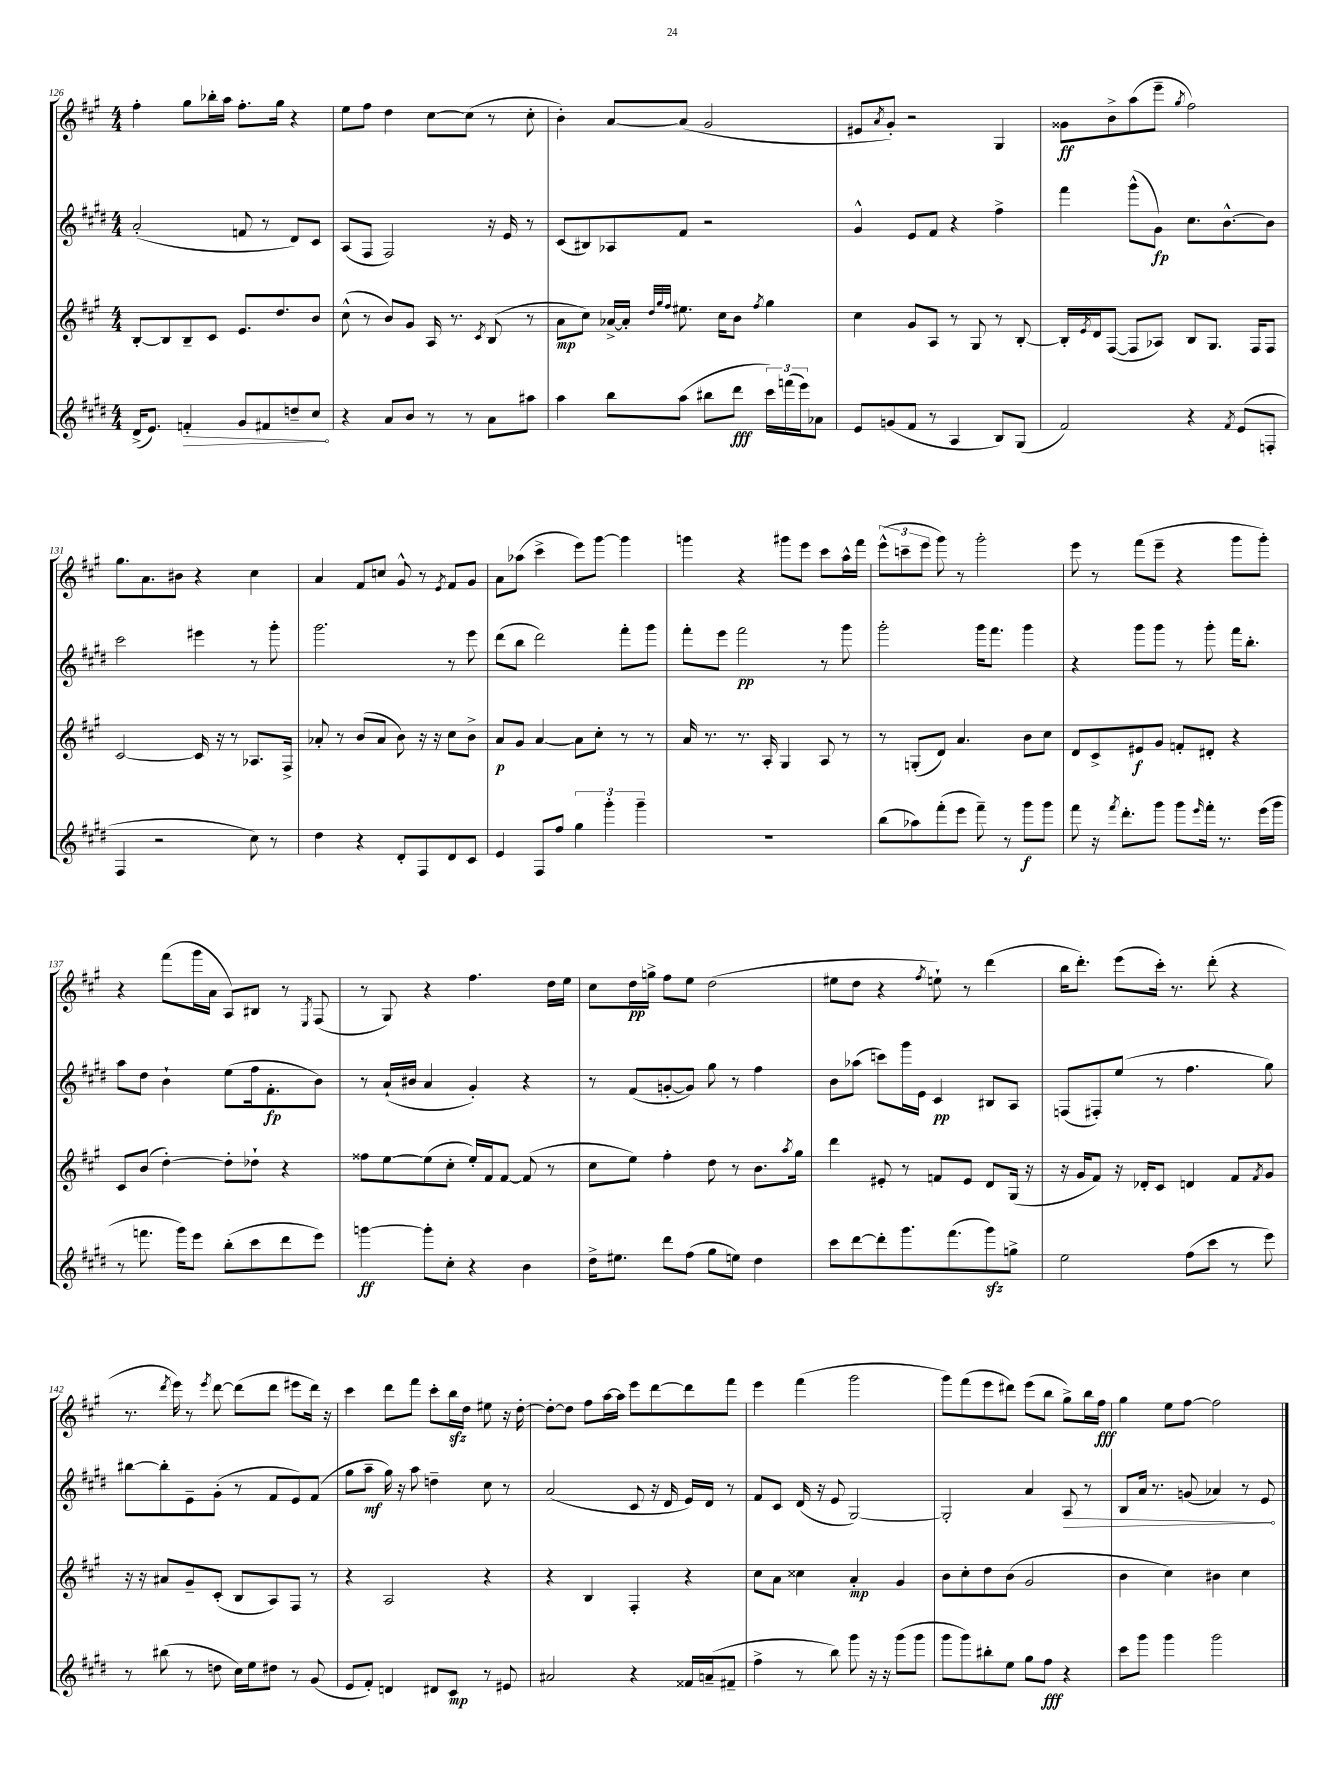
<<
\new StaffGroup <<
\new Staff = "s0" {
    \clef treble \key a \major \numericTimeSignature \time 4/4
    fis''4-. gis''8 bes''16-. a''16 fis''8.-. gis''16 r4 |
    e''8 fis''8 d''4 cis''8~ cis''8( r8 cis''8-. |
    b'4-.) a'8~ a'8( gis'2 |
    eis'8 \acciaccatura { a'8 } gis'8-.) r2 gis4 |
    gisis'8\ff b'8-> a''8( e'''8-- \acciaccatura { gis''8 } fis''2) |
    gis''8. a'8. bis'8 r4 cis''4 |
    a'4 fis'8 c''8 gis'8-^ r8 \acciaccatura { e'8 } fis'8 gis'8 |
    a'8 aes''8( cis'''4-> e'''8) gis'''8~ gis'''4 |
    g'''4 r4 gis'''8 e'''8 cis'''8 a''16-^ fis'''16 |
    \tuplet 3/2 { e'''8-^( c'''8-- e'''8 } gis'''8) r8 gis'''2-. |
    e'''8 r8 fis'''8( e'''8-- r4 gis'''8 gis'''8-.) |
    r4 fis'''8( gis'''16 a'16 a8) bis8 r8 \acciaccatura { e8 } fis8( |
    r8 gis8) r4 fis''4. d''16 e''16 |
    cis''8 d''16\pp g''16-> fis''8 e''8 d''2( |
    eis''8 d''8 r4 \acciaccatura { fis''8 } e''8-!) r8 d'''4( |
    b''16 d'''8.-.) e'''8( cis'''16-.) r8. d'''8-.( r4 |
    r8. \acciaccatura { d'''8 } e'''16) r8 \acciaccatura { e'''8 } d'''8~ d'''8( d'''8 eis'''8 d'''16) r16 |
    cis'''4 d'''8 fis'''8 cis'''8-. b''16\sfz d''16 eis''8 r16 d''16~-. |
    d''8~-. d''8 fis''8 a''16~ a''16 e'''8 d'''8~ d'''8 fis'''8 |
    e'''4 fis'''4( gis'''2 |
    gis'''8) fis'''8( e'''8 dis'''8) e'''8( b''8 gis''8->) b''16 fis''16\fff |
    gis''4 e''8 fis''8~ fis''2 \bar "|." |
}
\new Staff = "s1" {
    \clef treble \key e \major \numericTimeSignature \time 4/4
    a'2-.( f'8 r8 dis'8) cis'8 |
    a8( fis8 fis2) r16 e'16 r8 |
    cis'8( bis8) aes8 fis'8 r2 |
    gis'4-^ e'8 fis'8 r4 fis''4-> |
    fis'''4 gis'''8-^( gis'8\fp) cis''8. b'8.~-^ b'8 |
    cis'''2 eis'''4 r8 gis'''8-. |
    gis'''2. r8 e'''8 |
    dis'''8( b''8 dis'''2) fis'''8-. gis'''8 |
    fis'''8-. e'''8 fis'''2\pp r8 gis'''8 |
    gis'''2-. gis'''16 fis'''8. gis'''4 |
    r4 gis'''8 gis'''8 r8 gis'''8-. fis'''16 b''8.-. |
    a''8 dis''8 b'4-! e''8( fis''16 fis'8.-.\fp b'8) |
    r8 a'16-!( bis'16 a'4 gis'4-.) r4 |
    r8 fis'8( g'8~-. g'8) gis''8 r8 fis''4 |
    b'8 aes''8( c'''8) gis'''16 e'16 cis'4\pp bis8 a8 |
    f8( fis8-.) e''8( r8 fis''4. gis''8) |
    bis''8~ bis''8-. e'8-- gis'8-.( r8 fis'8 e'8) fis'8( |
    gis''8 a''8--\mf gis''16) r16 a''8 d''4-- cis''8 r8 |
    a'2( cis'8 r16 dis'16 e'16) dis'16 r8 |
    fis'8 cis'8 dis'16( r16 e'8 gis2~) |
    gis2-. a'4 \once \override Hairpin.circled-tip = ##t a8\> r8 |
    b8 a'16 r8. g'8( aes'4) r8 e'8\! \bar "|." |
}
\new Staff = "s2" {
    \clef treble \key a \major \numericTimeSignature \time 4/4
    b8~-. b8 b8-- cis'8 e'8. d''8. b'8 |
    cis''8-^( r8 b'8) gis'8 a16 r8. \acciaccatura { cis'8 } b8( r8 |
    a'8\mp cis''8) aes'16~-> aes'16-. \grace { d''32 gis''32 fis''32 } eis''8. cis''16 b'8 \acciaccatura { fis''8 } gis''4 |
    cis''4 gis'8 a8 r8 gis8 r8 b8~-. |
    b16-. \acciaccatura { e'8 } d'16 fis8~( fis8 aes8) b8 gis8. fis16 fis8 |
    cis'2~ cis'16 r16 r8 aes8. fis16-> |
    aes'8-. r8 b'8( aes'8 b'8) r16 r16 cis''8 b'8-> |
    a'8\p gis'8 a'4~ a'8 cis''8-. r8 r8 |
    a'16 r8. r8. a16-. gis4 a8 r8 |
    r8 g8-.( d'8) a'4. b'8 cis''8 |
    d'8 cis'8-> eis'8\f gis'8 f'8-. dis'8-. r4 |
    cis'8 b'8( d''4~-.) d''8-. des''8-! r4 |
    fisis''8 e''8~ e''8( cis''8-. e''16-.) fis'16 fis'8~ fis'8( r8 |
    cis''8 e''8) fis''4-. d''8 r8 b'8. \acciaccatura { a''8 } gis''16 |
    d'''4 eis'8-. r8 f'8 eis'8 d'8 gis16( r16 |
    r16 gis'16 fis'8) r16 des'16-. cis'8 d'4 fis'8 \acciaccatura { fis'8 } gis'8 |
    r16 r16 ais'8 gis'8-- cis'8-.( b8 a8) fis8 r8 |
    r4 a2 r4 |
    r4 b4 fis4-. r4 |
    cis''8 a'8 cisis''4 a'4-.\mp gis'4 |
    b'8 cis''8-. d''8 b'8( gis'2 |
    b'4 cis''4) bis'4 cis''4 \bar "|." |
}
\new Staff = "s3" {
    \clef treble \key e \major \numericTimeSignature \time 4/4
    dis'16->( e'8.) \once \override Hairpin.circled-tip = ##t f'4-.\> gis'8 fis'8 d''8-- cis''8\! |
    r4 a'8 b'8 r8 r8 a'8 ais''8 |
    a''4 b''8 a''8( bis''8 dis'''8\fff \tuplet 3/2 { cis'''16) f'''16( e'''16) } aes'8 |
    e'8 g'8( fis'8 r8 a4 b8) gis8( |
    fis'2) r4 \acciaccatura { fis'8 } e'8( f8-. |
    fis4 r2 cis''8) r8 |
    dis''4 r4 dis'8-. fis8 dis'8 cis'8 |
    e'4 fis8 fis''8 \tuplet 3/2 { gis''4 gis'''4-. gis'''4-- } |
    R1 |
    b''8( aes''8) fis'''8-.( e'''8 fis'''8--) r8 gis'''8\f gis'''8 |
    fis'''8 r16 \acciaccatura { fis'''8 } dis'''8.-. gis'''8 gis'''8 \grace { e'''16 } fis'''16-. r8. e'''16( gis'''16 |
    r8 f'''8. gis'''16) e'''8 b''8-.( cis'''8 dis'''8 e'''8) |
    g'''4~\ff g'''8-. cis''8-. r4 b'4 |
    dis''16-> eis''8. dis'''8 fis''8( gis''8 e''8) dis''4 |
    cis'''8 dis'''8~ dis'''8-. gis'''8. fis'''8.( gis'''8\sfz) g''8-> |
    e''2 fis''8( cis'''8 r8 e'''8) |
    r8 bis''8( r8 d''8 cis''16) e''16 dis''8 r8 gis'8( |
    e'8 fis'8-.) d'4 dis'8 cis'8\mp r8 eis'8 |
    ais'2 r4 fisis'16 a'16--( fis'8-- |
    fis''4-> r8 b''8) gis'''8 r16 r16 gis'''8( gis'''8 |
    gis'''8 gis'''8) bis''8-. e''8 gis''8 fis''8\fff r4 |
    cis'''8 gis'''8 gis'''4 gis'''2 \bar "|." |
}
>>
>>
\layout { \context { \Score currentBarNumber = #126 } }
